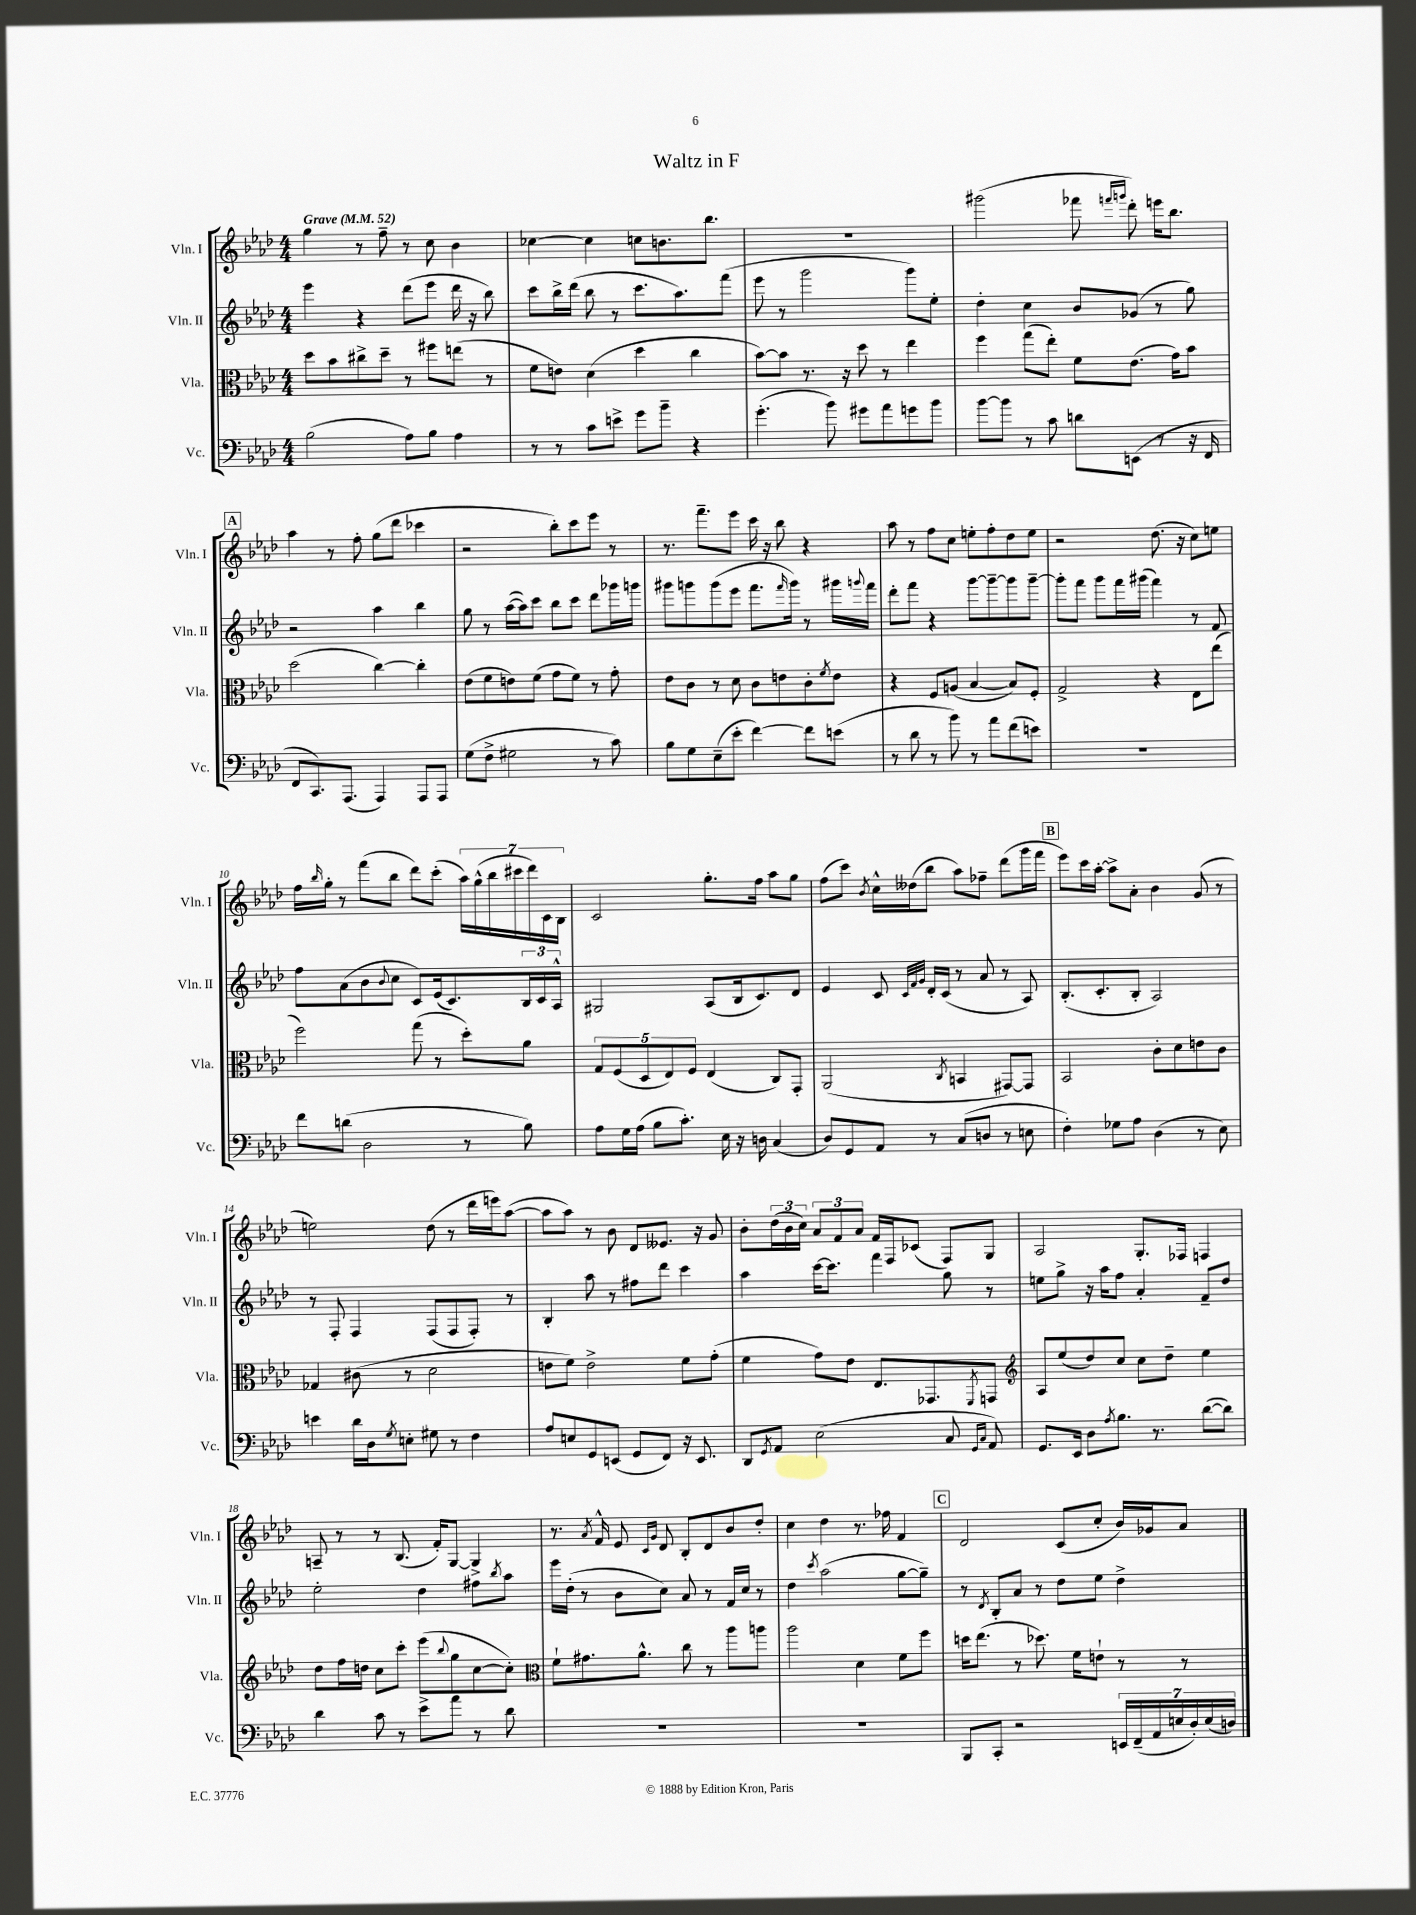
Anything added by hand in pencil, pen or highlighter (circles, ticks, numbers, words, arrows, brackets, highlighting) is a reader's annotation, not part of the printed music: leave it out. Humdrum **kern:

**kern	**kern	**kern	**kern
*part4	*part3	*part2	*part1
*staff4	*staff3	*staff2	*staff1
*I"Vc.	*I"Vla.	*I"Vln. II	*I"Vln. I
*I'Vc.	*I'Vla.	*I'Vln. II	*I'Vln. I
*clefF4	*clefC3	*clefG2	*clefG2
*k[b-e-a-d-]	*k[b-e-a-d-]	*k[b-e-a-d-]	*k[b-e-a-d-]
*M4/4	*M4/4	*M4/4	*M4/4
*MM52	*MM52	*MM52	*MM52
=1	=1	=1	=1
!	!	!	!LO:TX:a:B:t=Grave
(2B-\	8dd-\L	4eee-\	4gg\
.	8b-\	.	.
.	8cc#X^\	4r	8r
.	8dd-~\J	.	8ff~\
8A-\L)	8r	(8ddd-\L	8r
8B-\J	8ff#X\L	8eee-\J	8cc\
4A-\	(8een\J	16ddd-\	4b-\
.	.	16r	.
.	8r	8bb-\)	.
=2	=2	=2	=2
8r	8f\L	8ccc\L	[4cc-X\
8r	8en\J)	16bb-^\L	.
.	.	(16ddd-\JJ	.
8c\L	(4d-\	8bb-\	4cc-\]
8en^\J	.	8r	.
8g\L	4dd-\	8.ccc\L	8ccn\L
8b-~\J	.	.	8.bn\
.	.	8.aa-\)	.
4r	4cc\	.	.
.	.	.	8.bb-\J
.	.	(8fff\J	.
=3	=3	=3	=3
(4.g'\	[8b-\L)	8eee-\	1r
.	8b-\J]	8r	.
.	8.r	2ggg\	.
8b-\)	.	.	.
.	16r	.	.
8g#X\L	8dd-\	.	.
8a-\	8r	.	.
8gn\	4ee-\	8ggg\L)	.
8b-\J	.	8ee-'\J	.
=4	=4	=4	=4
[8b-\L	4ff\	4dd-'\	(2ggg#X\
8b-\J]	.	.	.
8r	(8gg\L	4cc\	.
8c\	8ee-'\J)	.	.
8dn\L	8f\L	8b-/L	8fff-X\
.	.	.	16qqfffn/LL
.	.	.	16qqgggn/JJ
(8EEn\J	(8.e-\J	(8g-X/J	8ddd-'\)
8r	.	8r	16eeen\KL
.	16g\KL)	.	8.bb-\J
16r	8b-\J	8gg\)	.
16FF/	.	.	.
!!LO:LB:g=z
!!LO:REH:place=s1:t=A
=5	=5	=5	=5
8FF/L	(2dd-\	2r	4aa-\
8.CC/)	.	.	.
.	.	.	8r
(8.AAA-/J	.	.	.
.	.	.	8ff'\
4AAA-/)	[4cc\)	4aa-\	(8gg\L
.	.	.	8ddd-\J
8AAA-/L	4cc'\]	4bb-\	4ccc-X\
8AAA-/J	.	.	.
=6	=6	=6	=6
(8G\L	(8e-\L	8gg\	2r
8F^\J	8f\	8r	.
2G#X\	8en\)	([16aa-\LL	.
.	.	16aa-\J])	.
.	(8f\J	8ccc\J	.
.	8g\L	8bb-\L	8bb-'\L)
.	8f\J)	8ccc\J	8ccc\
8r	8r	8ddd-\L	8eee-\J
8c\)	8g'\	16ggg-X\L	8r
.	.	16gggn\JJ	.
=7	=7	=7	=7
8B-\L	8e-\L	8ggg#X\L	8.r
8G\	8c\J	8gggn\	.
.	.	.	8.fff~\L
(8E-~\	8r	(8ggg\	.
8e-'\J	8d-\	8eee-\J	8eee-\J
[4f\)	8c\L	8.fff\L	16ccc\
.	.	.	16r
.	8en\	.	8bb-\
.	.	16qqfff/	.
.	.	16ggg\Jk)	.
8f\L]	8c'\	8r	4r
.	8qf/	.	.
(8en\J	8e\J	16ggg#X\LL	.
.	.	8qqgggn/	.
.	.	16fff\JJ	.
=8	=8	=8	=8
8r	4r	8ddd-'\L	8aa-\
8d-\	.	8fff\J	8r
8r	8F/L	4r	8ff\L
8b-\)	(8An/J	.	8cc\J
8r	[4B-/	[8ggg\L	8een'\L
8a-\L	.	8ggg~\_	8ff'\
(8f\	8B-/L])	8ggg\]	8dd-\
8en\J)	8F'/J	[8ggg~\J	8ee\J
=9	=9	=9	=9
1r	2G^/	8ggg'\L]	2r
.	.	8fff\J	.
.	.	8ggg\L	.
.	.	16fff\L	.
.	.	(16ggg#X\JJ	.
.	4r	4fff\)	(8.dd-\
.	.	.	16r
.	8E-\L	8r	8cc\L)
.	(8ee-\J	8f/	8een\J
!!LO:LB:g=z
=10	=10	=10	=10
8f\L	2ff\)	8ff\L	16ff\LL
.	.	.	16qqbb-/
.	.	.	16gg'\JJ
(8dn\J	.	(8a-\	8r
2D-\	.	8b-\	(8fff\L
.	.	8qqb-/	.
.	.	8cc\J	8bb-\J
.	(8gg\	8c/L)	8ddd-\L)
.	8r	(16e-/k	(8ccc'\J
.	.	8.c/)	.
8r	8dd-'\L)	.	28aa-\LL)
.	.	.	(28gg^^\
.	.	.	28bb-\
.	.	.	28ccc#X\
8B-\)	8a-\J	24B-/L	.
.	.	.	28ddd-\)
.	.	24c/	.
.	.	.	28c\
.	.	24A-^^/JJ	.
.	.	.	28B-\JJ
=11	=11	=11	=11
8A-\L	10G/L	2G#X/	2c/
.	(10F/	.	.
16G\L	.	.	.
(16A-\JJ	.	.	.
.	10D-/	.	.
8B-\L	.	.	.
.	10E-/)	.	.
8.c'\J)	.	.	.
.	10F/J	.	.
.	(4E-/	(8A-/L	8.gg'\L
16E-\	.	.	.
16r	.	16B-/k	.
16Dn\	.	8.c/)	16ff\Jk
(4C/	8C/L)	.	8aa-\L
.	8GG'/J	8d-/J	8gg\J
=12	=12	=12	=12
8D-/L)	(2AA-/	4e-/	(8ff\L
8GG/	.	.	8ccc\J)
.	.	.	8qb-/
8AA-/J	.	8c/	16cc^^\LL
.	.	.	(16dd--X\J
.	.	32qqc/LLL	.
.	.	32qqf/	.
.	.	32qqg/JJJ	.
8r	.	16d-'/LL	8bb-\J
.	.	(16c/JJ	.
.	8qC/	.	.
(8C/L	4BBn/	8r	8aa-\L)
8Dn/J	.	8a-/	8ff-X~\J
8r	[8GG#X/L)	8r	(8ddd-\L
8En\	8GG#/J]	8A-/)	16ggg\L
.	.	.	16fff\JJ
!!LO:REH:place=s1:t=B
=13	=13	=13	=13
4F'\)	2BB-/	(8.B-'/L	8eee-\L)
.	.	.	16ccc\L
.	.	8.c'/	[16aa-'\JJ
8G-X\L	.	.	8aa-^\L]
8A-\J	.	8B-'/J	8a-'\J
(4D-\	8c'\L	2A-/)	4b-\
.	8d-\	.	.
8r	8en\	.	(8g/
8E-\)	8c\J	.	8r
!!LO:LB:g=z
=14	=14	=14	=14
4en\	4G-X/	8r	2een\)
.	.	8F'/	.
16d-\LL	(8c#X\	4F/	.
16D-\J	.	.	.
8qG/	.	.	.
8En'\J	8r	.	.
8G#X\	2d-\	(8F/L	(8dd-\
8r	.	8F/	8r
4F\	.	8F'/J)	16ddd-\LL
.	.	.	16eeen\J)
.	.	8r	([8aa-\J
=15	=15	=15	=15
8A-/L	8en\L	4B-'/	8aa-\L]
8En/	8f\J)	.	8aa-\J)
8GG/	2e^\	8aa-\	8r
(8EEn/J	.	8r	8b-\
8GG/L	.	8ff#X\L	8d-/L
8FF/J)	.	8ddd-\J	8.e--X/J
16r	8f\L	4ccc\	.
8.EE/	.	.	16r
.	(8g'\J	.	8g/
=16	=16	=16	=16
8DD-/L	4f\	4aa-\	8b-'\L
8qGG/	.	.	.
8AA-/J	.	.	(24dd-\L
.	.	.	24b-\
.	.	.	24cc\JJ)
(2E-\	8g\L)	[16ccc\KL	12a-/L
.	.	8.ccc\J]	.
.	.	.	12f/
.	8e-\J	.	.
.	.	.	12a-/J
.	8.E-/L	4fff\	16f/LL
.	.	.	16F/J
.	.	.	(8c-X/J
.	8.GG-X/	.	.
8C/	.	8gg\	8F/L)
16qqGG/LL	.	.	.
16qqC/JJ	8qFF/	.	.
8AA-/)	8GGn/J	8r	8G/J
=17	=17	=17	=17
*	*clefG2	*	*
8.GG/L	8A-/L	8een\L	2A-/
.	(8ee-/	8gg^\J	.
16EE-/Jk	.	.	.
8D-\L	8dd-/)	16r	.
.	.	16aa-\KL	.
8qA-/	.	.	.
8.B-\J	8cc/J	8ff\J	.
.	8cc\L	4a-'/	8.G'/L
8.r	.	.	.
.	8dd-~\J	.	.
.	.	.	16F-X/Jk
([8d-\L	4ee-\	8f~/L	4Fn/
8d-\J])	.	8dd-/J	.
!!LO:LB:g=z
=18	=18	=18	=18
4d-\	8dd-\L	2ee-'\	8An~/
.	16ff\L	.	8r
.	16ddn\JJ	.	.
8c\	8cc\L	.	8r
8r	8ccc'\J	.	(8.B-/
8e-^\L	(8eee-\L	4dd-\	.
.	.	.	16f'/KL)
.	8qqbb-/	.	.
8a-\J	8gg\	.	[8G/J
8r	[8cc\	8ff#X\L	4G^/]
.	.	8qbb-/	.
8d-\	8cc'\J])	8aa-\J	.
=19	=19	=19	=19
*	*clefC3	*	*
1r	8f`\L	16eee-\LL	8.r
.	.	(16dd-'\JJ	.
.	8.g#X\	8r	.
.	.	.	8qa-/
.	.	.	16f^^/
.	.	8b-\L	8e-/
.	8.a-^^\J	.	.
.	.	.	16qqc/LL
.	.	.	16qqg/JJ
.	.	8cc\J)	8d-/
.	8cc\	8a-/	8B-'/L
.	8r	8r	8d-/
.	8aa-\L	16f/LL	8b-/
.	.	16cc/JJ	.
.	8aan\J	8r	8dd-'/J
=20	=20	=20	=20
1r	2aa-\	4dd-\	4cc\
.	.	8qccc/	.
.	.	(2aa-\	4dd-\
.	4d-\	.	8.r
.	.	.	16ff-X\
.	8f\L	[8gg\L	4f/
.	8ff\J	8gg~\J])	.
!!LO:REH:place=s1:t=C
=21	=21	=21	=21
8BBB-/L	16ddn\KL	8r	2d-/
.	(8.ee-\J	.	.
.	.	8qd-/	.
8CC'/J	.	8B-'/L	.
2r	8r	8a-/J	.
.	8.dd-X\)	8r	.
.	.	8dd-\L	(8c/L
.	16f\KL	.	.
.	8en`\J	8ee-\J	8cc'/J
28EEn/LL	8r	4dd-^\	16b-/LL)
(28FF~/	.	.	.
.	.	.	16g-X/J
28AA-/	.	.	.
28En/	.	.	.
.	8r	.	8a-/J
28D-'/)	.	.	.
(28E/	.	.	.
28Dn/JJ)	.	.	.
==	==	==	==
*-	*-	*-	*-
